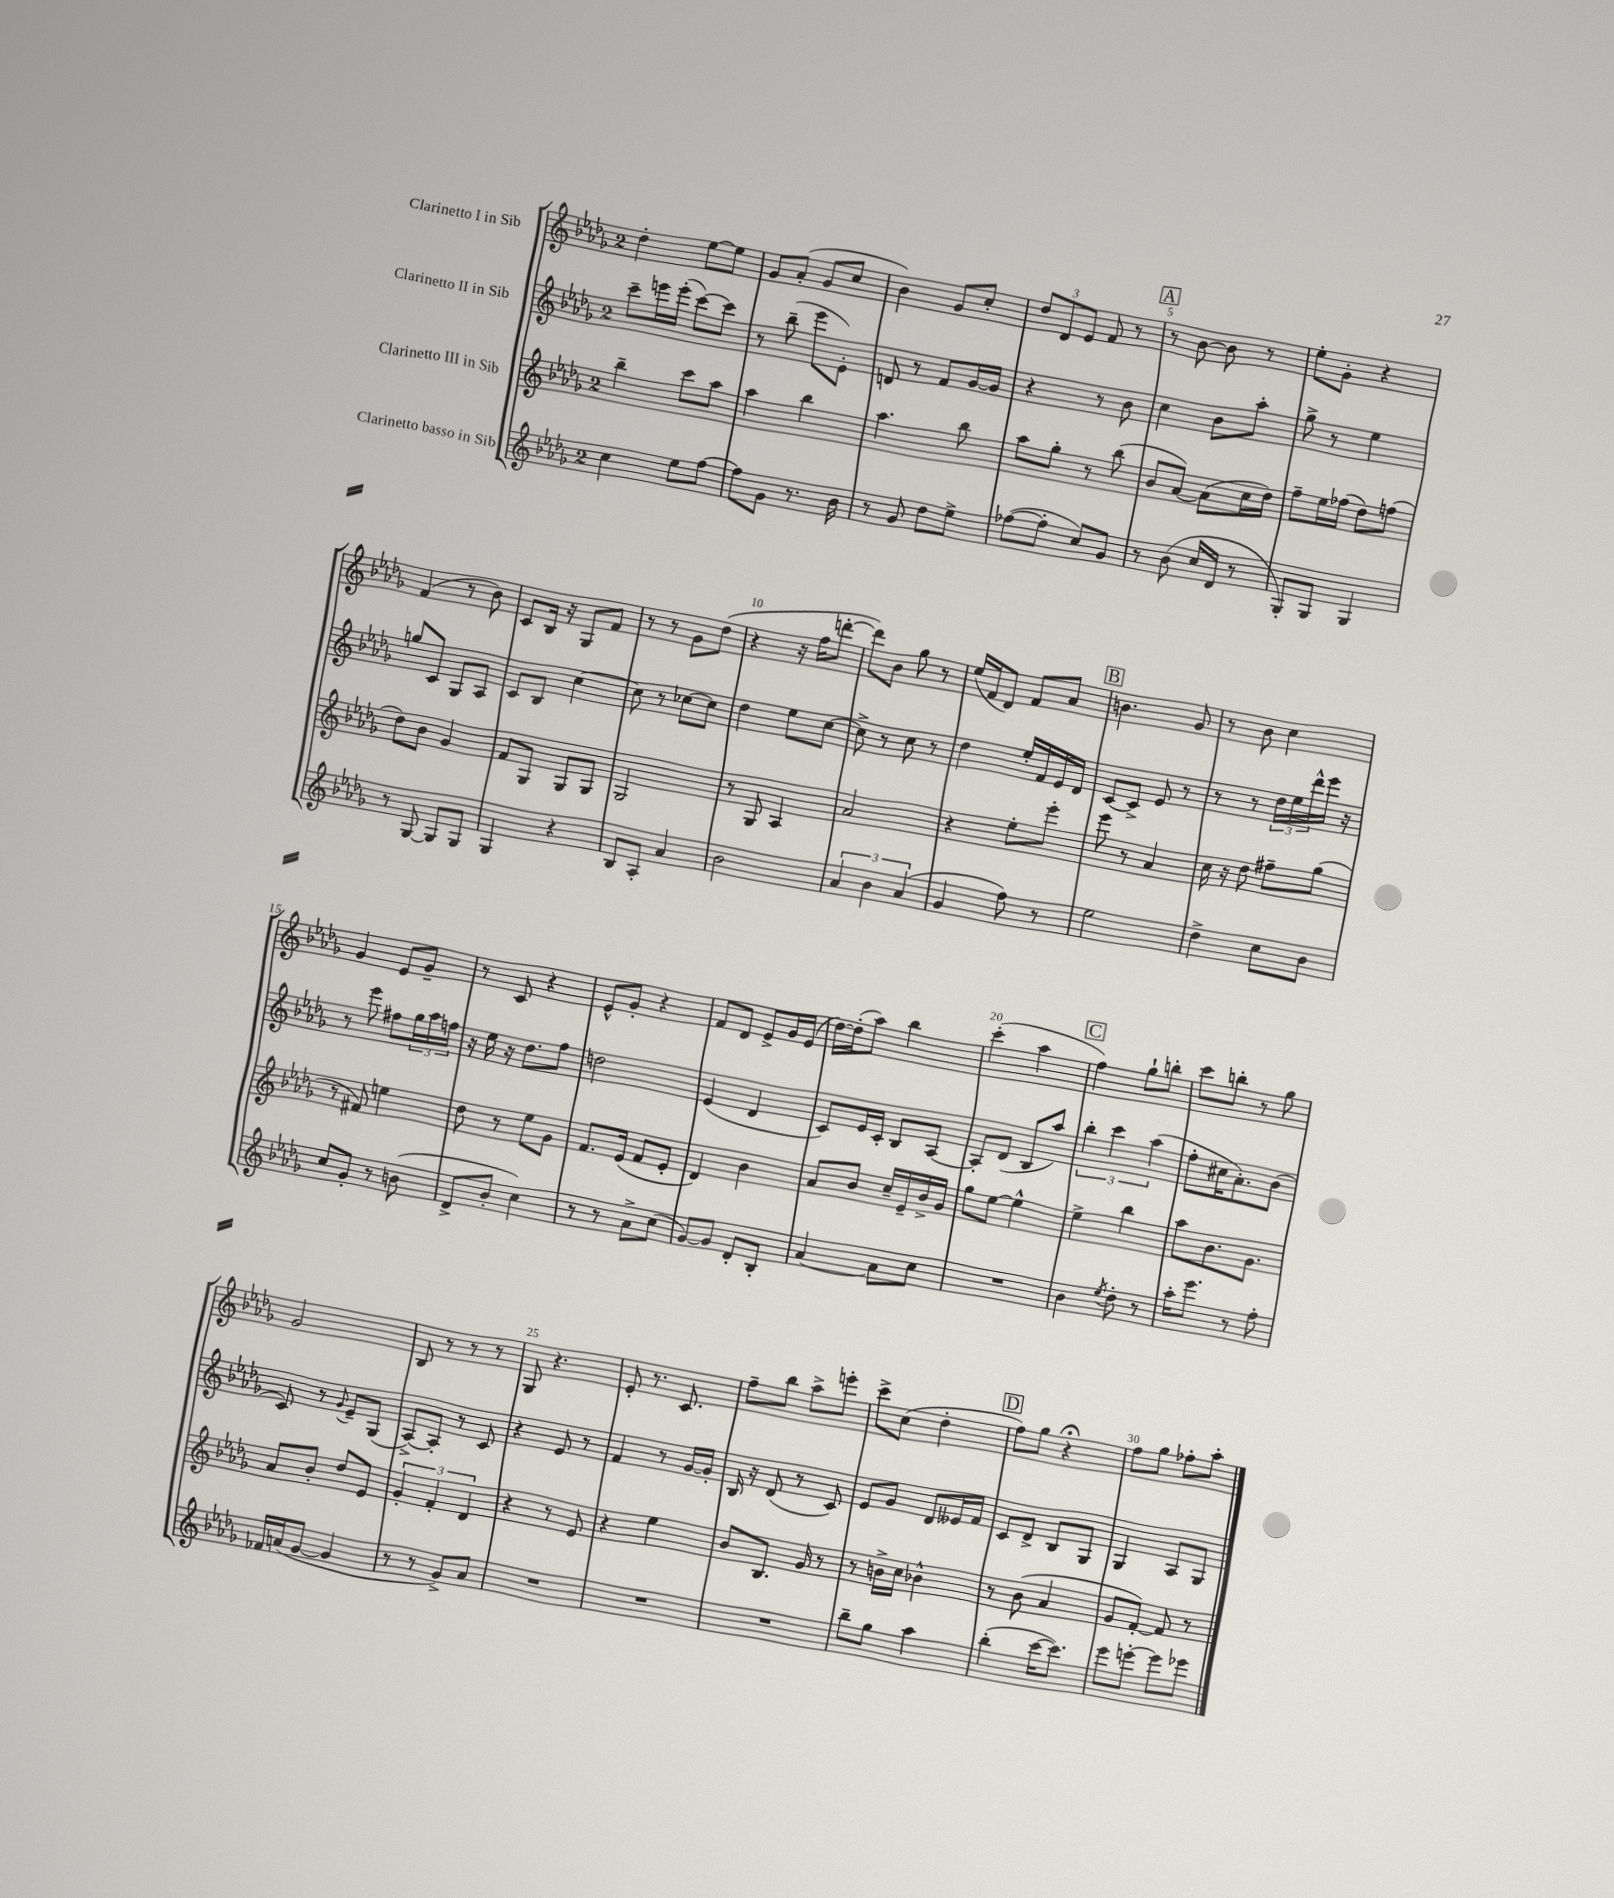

**kern	**kern	**kern	**kern
*part4	*part3	*part2	*part1
*staff4	*staff3	*staff2	*staff1
*I"Clarinetto basso in Sib	*I"Clarinetto III in Sib	*I"Clarinetto II in Sib	*I"Clarinetto I in Sib
*clefG2	*clefG2	*clefG2	*clefG2
*k[b-e-a-d-g-]	*k[b-e-a-d-g-]	*k[b-e-a-d-g-]	*k[b-e-a-d-g-]
*M2/4	*M2/4	*M2/4	*M2/4
=1	=1	=1	=1
4cc\	4bb-~\	8ccc~\L	4dd-'\
.	.	16eeen\L	.
.	.	(16eee'\JJ	.
8ee-\L	8ccc\L	[8ccc\L)	[8ee-\L
[8ff\J	8aa-\J	8ccc\J]	8ee-\J]
=2	=2	=2	=2
8ff\L]	4aa-\	8r	8g-/L
8g-\J	.	(8bb-~\	(8a-'/J
8.r	4bb-\	8eee-\L	8g-/L
.	.	8e-'\J)	8cc/J
16b-\	.	.	.
=3	=3	=3	=3
8r	4.aa-\	8dn/	4b-\)
8g-/	.	8r	.
8dd-\L	.	8f/L	8g-/L
8ee-^\J	8bb-\	[16g-/L	8cc'/J
.	.	16g-/JJ]	.
=4	=4	=4	=4
([8ff-X\L	8aa-\L	4r	12dd-/L
.	.	.	12d-/
8ff-'\J]	8gg-'\J	.	.
.	.	.	12e-/J
8cc/L)	8r	8r	8f/
8g-/J	(8bb-\	8b-\	8r
!!LO:REH:place=s1:t=A
=5	=5	=5	=5
8r	8b-/L	4cc\	8r
(8b-\	[8a-/J)	.	[8b-\
16cc/LL	(8a-\L]	8b-\L	8b-\]
16d-/JJ	.	.	.
8r	16cc\L	8aa-'\J	8r
.	16dd-\JJ)	.	.
=6	=6	=6	=6
8G-'/L)	8ff~\L	8gg-^\	8ee-'\L
8G-/J	16ee-\L	8r	8g-'\J
.	(16ff-X\JJ	.	.
4G-/	8dd-\L)	4ee-\	4r
.	(8ffn\J	.	.
!!LO:LB:g=z
=7	=7	=7	=7
8r	8dd-\L)	8ggn/L	(4f/
[8G-/	8b-\J	8c/J	.
8G-/L]	4g-/	8G-/L	8r
8G-/J	.	8A-/J	8b-\)
=8	=8	=8	=8
4G-/	8f/L	8c/L	8c/L
.	8G-/J	8B-/J	16B-/Jk
.	.	.	16r
4r	8G-/L	[4cc\	8G-/L
.	8G-/J	.	8f/J
=9	=9	=9	=9
8B-/L	2G-/	8cc\]	8r
8A-'/J	.	8r	8r
4a-/	.	[8cc-X\L	8g-\L
.	.	8cc-\J]	(8dd-\J
=10	=10	=10	=10
2b-\	8r	4dd-\	4r
.	8G-/	.	.
.	4A-/	8ee-\L	16r
.	.	.	16ff\KL
.	.	[8cc\J	[8dddn'\J
=11	=11	=11	=11
6a-/	2a-/	8cc^\]	8ddd\L])
.	.	8r	8b-\J
6b-\	.	.	.
.	.	8cc\	8gg-\
(6a-/	.	.	.
.	.	8r	8r
=12	=12	=12	=12
4g-/	4r	4dd-\	(16ee-/LL
.	.	.	16f/J
.	.	.	8d-/J)
8ff\)	8ee-'\L	16ee-'/LL	8f/L
.	.	16f/	.
8r	8eee-'\J	16e-/	8a-/J
.	.	16d-/JJ	.
!!LO:REH:place=s1:t=B
=13	=13	=13	=13
2ee-\	8eee-\	[8c/L	4.bn\
.	8r	8c^/J]	.
.	4a-/	8e-/	.
.	.	8r	8g-/
=14	=14	=14	=14
4dd-^\	16cc\	8r	8r
.	16r	.	.
.	8dd-\	8r	8b-\
8cc\L	8ff#X~\L	24dd-\LL	4cc\
.	.	24ee-\	.
.	.	24ddd-^^\	.
8b-\J	(8gg-\J	16eee-\JJ	.
.	.	16r	.
!!LO:LB:g=z
=15	=15	=15	=15
8cc/L	8r	8r	4g-/
8g-'/J	8f#X/)	8eee-\	.
8r	4een\	8ff#X\L	8e-/L
(8bn\	.	24gg-\L	8g-~/J
.	.	24aa-\	.
.	.	24ffn\JJ	.
=16	=16	=16	=16
8d-^/L	8dd-\	16r	8r
.	.	16ee-\	.
8b-'/J	8r	16r	8c/
.	.	8.dd-\L	.
4cc\)	8ee-\L	.	4r
.	8g-\J	8ff\J	.
=17	=17	=17	=17
8r	8.f/L	2ddn\	8e-^^/L
8r	.	.	8g-'/J
.	(16e-/Jk	.	.
8a-^\L	8f/L	.	4r
(8cc\J	8e-'/J	.	.
=18	=18	=18	=18
[8g-/L)	4d-/)	(4e-/	8f/L
8g-/J]	.	.	8d-/J
8d-'/L	4b-\	4d-/	8e-^/L
8B-'/J	.	.	16g-/L
.	.	.	(16e-/JJ
=19	=19	=19	=19
[4a-/	8a-/L	8c/L)	[16dd-\LL)
.	.	.	(16dd-'\J]
.	8b-/J	16e-/L	8aa-\J)
.	.	16c'/JJ	.
8a-\L]	16cc~/LL	8B-/L	4bb-\
.	16e-~/	.	.
8cc\J	16b-^/	[8A-/J	.
.	16g-/JJ	.	.
=20	=20	=20	=20
2r	8gg-\L	8A-'/L]	(4ccc'\
.	[8ee-\J	(8d-/J	.
.	4ee-^^\]	8B-/L	4aa-\
.	.	8aa-/J)	.
!!LO:REH:place=s1:t=C
=21	=21	=21	=21
4b-\	4ee-^\	6bb-'\	4ff\)
.	.	6ccc\	.
8qee-/	.	.	.
8dd-'\	4bb-\	.	8gg-`\L
.	.	(6aa-\	.
8r	.	.	8bbn'\J
=22	=22	=22	=22
16aa-'\KL	8aa-\L	8ff'\L	8ccc\L
8.eee-\J	.	.	.
.	8.b-\	16cc#X\K	8bbn'\J
.	.	8.a-'\)	.
8r	.	.	8r
.	8.g-\J	.	.
8ff'\	.	(8b-\J	8gg-\
!!LO:LB:g=z
=23	=23	=23	=23
16f-X/LL	8a-/L	8c/)	2g-/
(16an/J	.	.	.
[8g-/J	8b-'/J	8r	.
.	.	8qqg-/	.
4g-/]	8dd-/L	8e-~/L	.
.	8e-/J	(8G-/J	.
=24	=24	=24	=24
8r	6g-'/	[8A-^/L)	8B-/
8r	.	8A-'/J]	8r
.	6f'/	.	.
8g-^/L)	.	8r	8r
.	6d-/	.	.
8a-/J	.	8c/	8r
=25	=25	=25	=25
2r	4r	4r	8G-/
.	.	.	4.r
.	8r	8e-/	.
.	8e-/	8r	.
=26	=26	=26	=26
2r	4r	4f/	8e-'/
.	.	.	8.r
.	4ee-\	8r	.
.	.	.	8.c/
.	.	[16g-/LL	.
.	.	16g-'/JJ]	.
=27	=27	=27	=27
2r	8b-/L	16B-/	8ff~\L
.	.	16r	.
.	8.B-/J	(8d-/	8bb-\J
.	.	8r	8aa-^\L
.	16g-/	.	.
.	8r	8c/)	8eeen'\J
=28	=28	=28	=28
8bb-~\L	8r	8e-/L	8ccc^\L
8gg-\J	16bn^\LL	8g-/J	(8cc\J
.	16cc\JJ	.	.
4aa-\	4b-X^^\	8d-/L	4dd-'\
.	.	16e--X/L	.
.	.	16f/JJ	.
!!LO:REH:place=s1:t=D
=29	=29	=29	=29
(4bb-'\	8r	8c/L	8ff\L)
.	(8b-\	8d-^/J	8gg-\J
[16ccc\KL	4a-/	8B-/L	4r;<
8.ccc\J])	.	.	.
.	.	8G-/J	.
=30	=30	=30	=30
8eee-\L	8g-/L	4G-/	8ff\L
[8eeen'\J	[8f'/J)	.	8gg-\J
8eee\L]	8f/]	8A-/L	8ff-X'\L
8eee-X\J	8r	8G-/J	8aa-'\J
==	==	==	==
*-	*-	*-	*-
